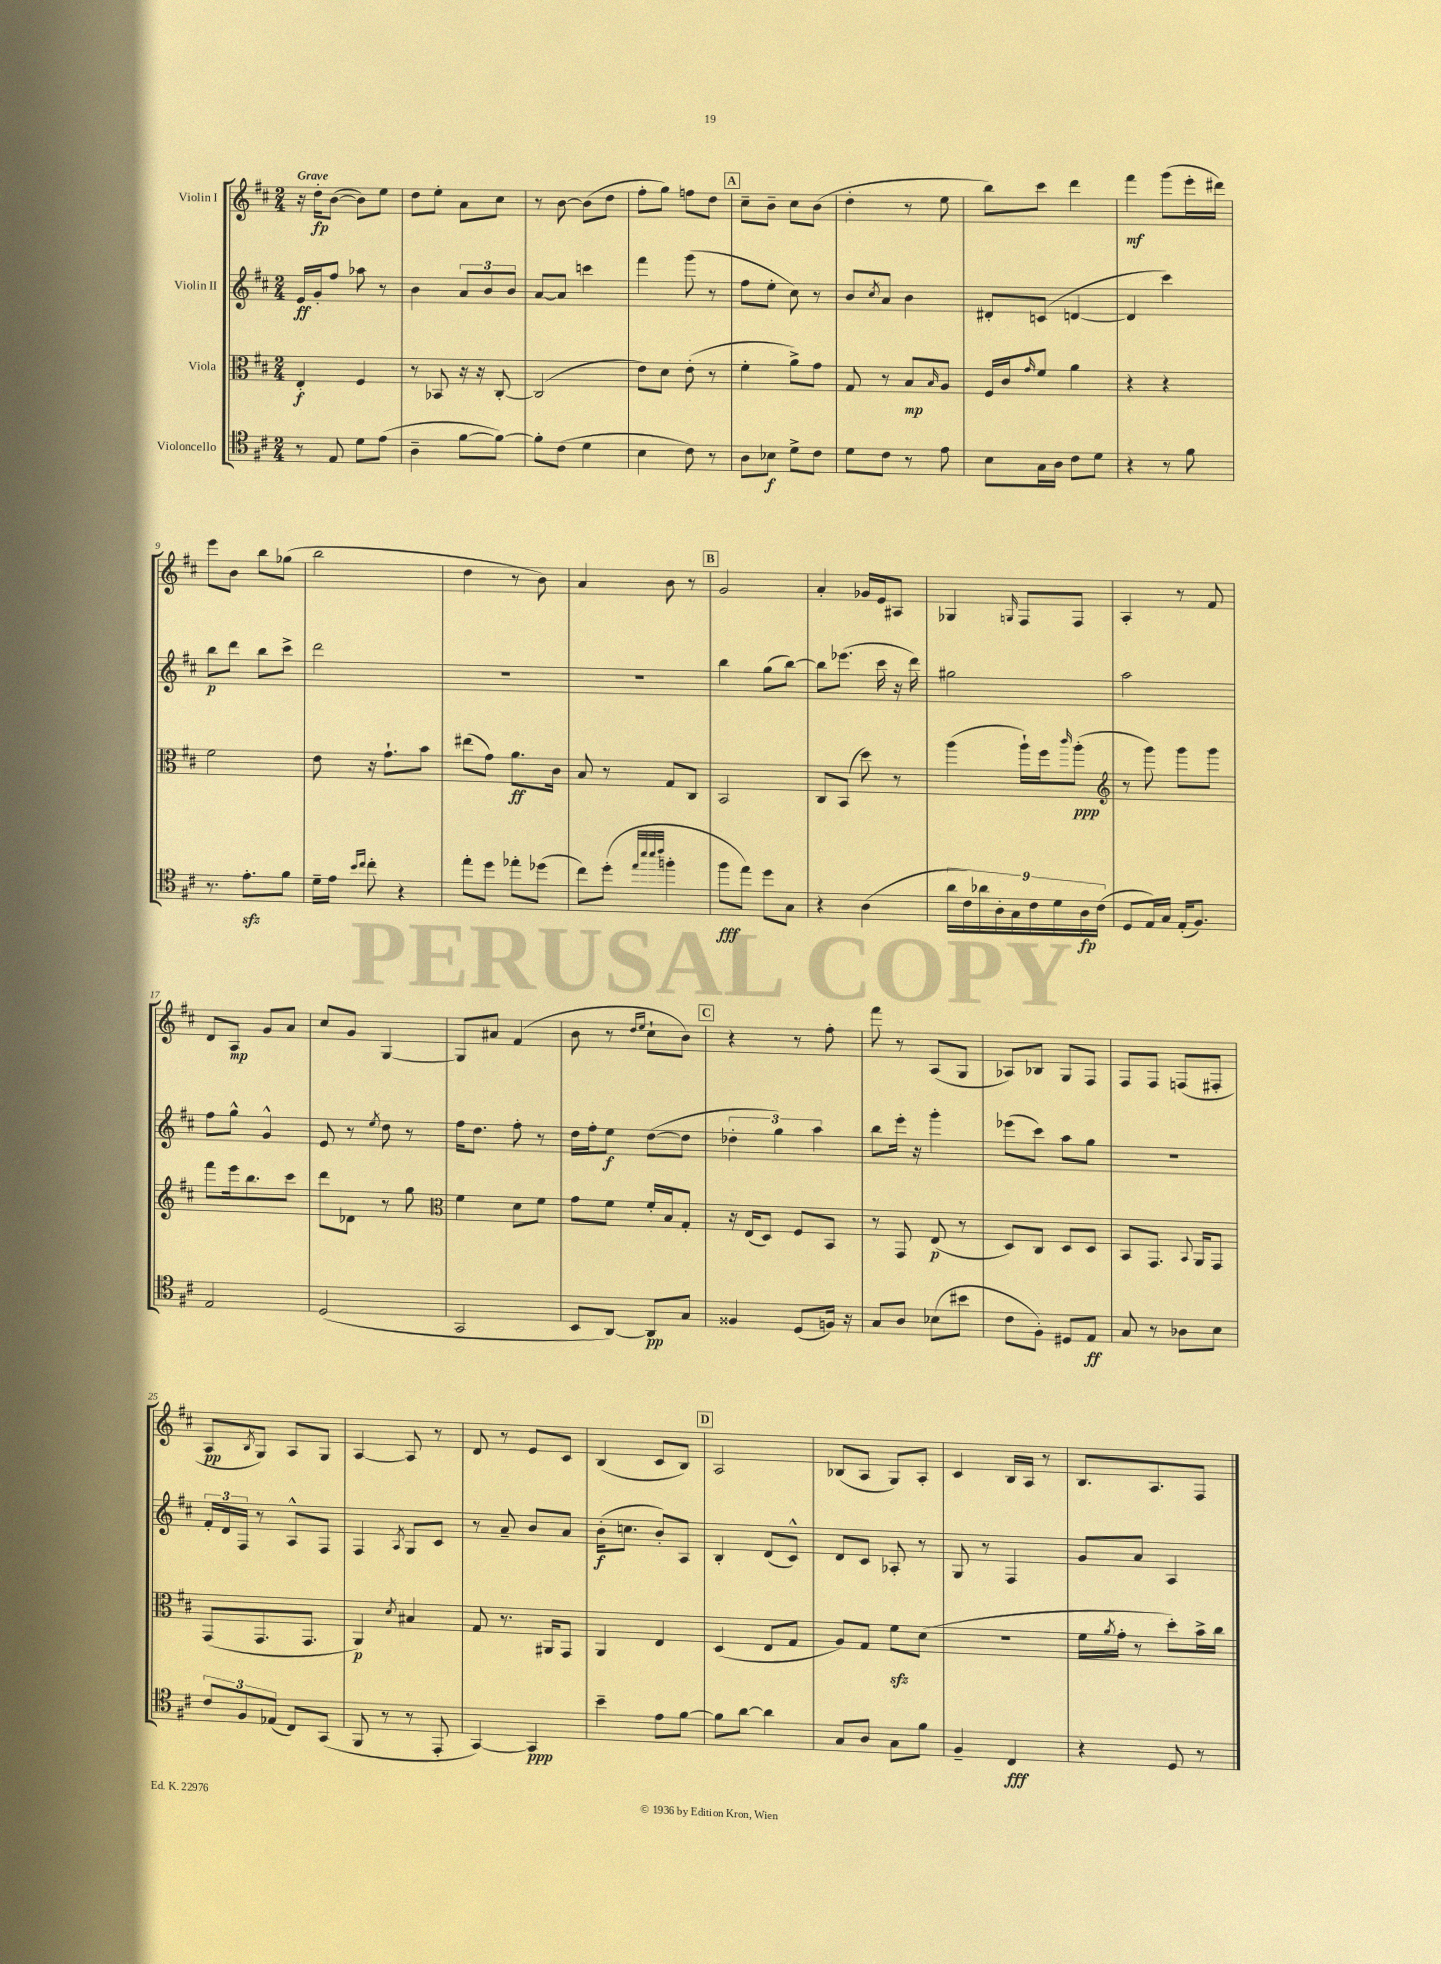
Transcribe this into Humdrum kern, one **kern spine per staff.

**kern	**dynam	**kern	**dynam	**kern	**dynam	**kern	**dynam
*part4	*part4	*part3	*part3	*part2	*part2	*part1	*part1
*staff4	*staff4	*staff3	*staff3	*staff2	*staff2	*staff1	*staff1
*I"Violoncello	*	*I"Viola	*	*I"Violin II	*	*I"Violin I	*
*clefC4	*	*clefC3	*	*clefG2	*	*clefG2	*
*k[f#c#]	*	*k[f#c#]	*	*k[f#c#]	*	*k[f#c#]	*
*M2/4	*	*M2/4	*	*M2/4	*	*M2/4	*
=1	=1	=1	=1	=1	=1	=1	=1
!	!	!	!	!	!	!LO:TX:a:B:t=Grave	!
8r	.	4E'/	f	16e/LL	ff	16r	.
.	.	.	.	16g'/J	.	16dd'\KL	fp
8E/	.	.	.	8ff#/J	.	([8b\J	.
8d\L	.	4F#/	.	8aa-X\	.	8b\L])	.
(8e\J	.	.	.	8r	.	8ee\J	.
=2	=2	=2	=2	=2	=2	=2	=2
4A~\	.	8r	.	4b\	.	8dd\L	.
.	.	8BB-X/	.	.	.	8ee'\J	.
[8f#\L	.	16r	.	12a/L	.	8a\L	.
.	.	16r	.	.	.	.	.
.	.	.	.	12b/	.	.	.
8f#\J_)	.	[8C#'/	.	.	.	8cc#\J	.
.	.	.	.	12b/J	.	.	.
=3	=3	=3	=3	=3	=3	=3	=3
8f#'\L]	.	(2C#/]	.	[8a/L	.	8r	.
(8c#\J	.	.	.	8a/J]	.	[8b\	.
4d\	.	.	.	4cccn\	.	(8b\L]	.
.	.	.	.	.	.	8dd\J	.
=4	=4	=4	=4	=4	=4	=4	=4
4B\	.	8e\L)	.	4fff#\	.	8ff#'\L	.
.	.	8d\J	.	.	.	8gg\J)	.
8c#\)	.	(8e'\	.	(8ggg\	.	8ffn\L	.
8r	.	8r	.	8r	.	8dd\J	.
!!LO:REH:place=s1:t=A
=5	=5	=5	=5	=5	=5	=5	=5
8A\L	.	4f#'\	.	8ff#\L	.	8cc#~\L	.
8B-X\J	f	.	.	8ee'\J	.	8b~\J	.
8d^\L	.	8a^\L)	.	8cc#\)	.	8cc#\L	.
8c#\J	.	8g\J	.	8r	.	(8b\J	.
=6	=6	=6	=6	=6	=6	=6	=6
8d\L	.	8G/	.	8b/L	.	4dd'\	.
.	.	.	.	8qcc#/	.	.	.
8c#\J	.	8r	.	8a/J	.	.	.
8r	.	8B/L	mp	4b\	.	8r	.
.	.	16qqB/	.	.	.	.	.
8e\	.	8A/J	.	.	.	8ee\	.
=7	=7	=7	=7	=7	=7	=7	=7
8B\L	.	16F#/LL	.	8d#X'/L	.	8bb\L)	.
.	.	16c#/J	.	.	.	.	.
.	.	16qqg/	.	.	.	.	.
16G\L	.	8f#/J	.	(8cn/J	.	8ccc#\J	.
16A\JJ	.	.	.	.	.	.	.
8c#\L	.	4a\	.	[4dn/	.	4ddd\	.
8d\J	.	.	.	.	.	.	.
=8	=8	=8	=8	=8	=8	=8	=8
4r	.	4r	.	4d/]	.	4fff#\	mf
8r	.	4r	.	4ccc#\)	.	(8ggg\L	.
8f#\	.	.	.	.	.	16eee'\L	.
.	.	.	.	.	.	16ddd#X\JJ)	.
!!LO:LB:g=z
=9	=9	=9	=9	=9	=9	=9	=9
8.r	.	2f#\	.	8bb\L	p	8eee\L	.
.	.	.	.	8ddd\J	.	8b\J	.
8.ezz'\L	.	.	.	.	.	.	.
.	.	.	.	8bb\L	.	8bb\L	.
8f#\J	.	.	.	8ccc#^\J	.	(8gg-X\J	.
=10	=10	=10	=10	=10	=10	=10	=10
16d~\LL	.	8e\	.	2ddd\	.	2bb\	.
16e\JJ	.	.	.	.	.	.	.
16qqb/LL	.	.	.	.	.	.	.
16qqcc#/JJ	.	.	.	.	.	.	.
8cc#'\	.	16r	.	.	.	.	.
.	.	8.g`\L	.	.	.	.	.
4r	.	.	.	.	.	.	.
.	.	8b\J	.	.	.	.	.
=11	=11	=11	=11	=11	=11	=11	=11
8ee'\L	.	(8ee#X\L	.	2r	.	4dd\	.
8dd\J	.	8g\J)	.	.	.	.	.
8ee-X'\L	.	8.a\L	ff	.	.	8r	.
(8dd-X\J	.	.	.	.	.	8b\)	.
.	.	16c#\Jk	.	.	.	.	.
=12	=12	=12	=12	=12	=12	=12	=12
8cc#\L)	.	8B/	.	2r	.	4a/	.
(8dd'\J	.	8r	.	.	.	.	.
32qqee/LLL	.	.	.	.	.	.	.
32qqbb/	.	.	.	.	.	.	.
32qqbb/	.	.	.	.	.	.	.
32qqccc#/JJJ	.	.	.	.	.	.	.
4ffn'\	.	8G/L	.	.	.	8b\	.
.	.	8C#/J	.	.	.	8r	.
!!LO:REH:place=s1:t=B
=13	=13	=13	=13	=13	=13	=13	=13
8ff#\L	fff	2BB/	.	4bb\	.	2g/	.
8ee\J)	.	.	.	.	.	.	.
8dd\L	.	.	.	(8gg\L	.	.	.
8G\J	.	.	.	[8bb\J)	.	.	.
=14	=14	=14	=14	=14	=14	=14	=14
4r	.	8C#/L	.	8bb\L]	.	4a'/	.
.	.	(8BB/J	.	(8.eee-X\J	.	.	.
(4A\	.	8dd\)	.	.	.	16g-X/LL	.
.	.	.	.	16ccc#\	.	16e/J	.
.	.	8r	.	16r	.	8A#X/J	.
.	.	.	.	16ddd\)	.	.	.
=15	=15	=15	=15	=15	=15	=15	=15
18a\LL	.	(4aa\	.	2gg#X\	.	4G-X/	.
18c#\)	.	.	.	.	.	.	.
18a-X\	.	.	.	.	.	.	.
18A'\	.	.	.	.	.	.	.
18G\	.	.	.	.	.	.	.
.	.	.	.	.	.	16qqGn/	.
.	.	16aa`\LL)	.	.	.	8F#/L	.
18c#\	.	.	.	.	.	.	.
.	.	16ff#\J	.	.	.	.	.
18d\	.	.	.	.	.	.	.
.	.	16qqccc#/	.	.	.	.	.
.	.	(8aa'\J	ppp	.	.	8F#/J	.
18A\	fp	.	.	.	.	.	.
(18c#\JJ	.	.	.	.	.	.	.
=16	=16	=16	=16	=16	=16	=16	=16
*	*	*clefG2	*	*	*	*	*
8D/L	.	8r	.	2aa\	.	4A'/	.
16E/L)	.	8ggg\)	.	.	.	.	.
16G/JJ	.	.	.	.	.	.	.
(16E'/KL	.	8ggg\L	.	.	.	8r	.
8.F#/J)	.	.	.	.	.	.	.
.	.	8ggg\J	.	.	.	8f#/	.
!!LO:LB:g=z
=17	=17	=17	=17	=17	=17	=17	=17
2E/	.	8fff#\L	.	8ff#\L	.	8d/L	.
.	.	16eee\k	.	8gg^^\J	.	8A/J	mp
.	.	8.bb\	.	.	.	.	.
.	.	.	.	4g^^/	.	8g/L	.
.	.	8ccc#\J	.	.	.	8a/J	.
=18	=18	=18	=18	=18	=18	=18	=18
(2D/	.	8ddd\L	.	8e/	.	8cc#/L	.
.	.	8d-X\J	.	8r	.	8g/J	.
.	.	.	.	8qee/	.	.	.
.	.	8r	.	8dd\	.	[4G/	.
.	.	8gg\	.	8r	.	.	.
=19	=19	=19	=19	=19	=19	=19	=19
*	*	*clefC3	*	*	*	*	*
2GG/	.	4f#\	.	16ff#\KL	.	8G/L]	.
.	.	.	.	8.dd\J	.	.	.
.	.	.	.	.	.	8a#X/J	.
.	.	8d\L	.	8ff#'\	.	(4f#/	.
.	.	8f#\J	.	8r	.	.	.
=20	=20	=20	=20	=20	=20	=20	=20
8BB/L	.	8g\L	.	16dd\LL	.	8b\	.
.	.	.	.	16ff#'\J	.	.	.
[8AA/J)	.	8f#\J	.	8ee\J	f	8r	.
.	.	.	.	.	.	16qqdd/LL	.
.	.	.	.	.	.	16qqee/JJ	.
8AA/L]	pp	16f#'/LL	.	([8dd\L	.	8cc#`\L	.
.	.	16B/J	.	.	.	.	.
8G/J	.	8G'/J	.	8dd\J]	.	8b\J)	.
!!LO:REH:place=s1:t=C
=21	=21	=21	=21	=21	=21	=21	=21
4F##X/	.	16r	.	6dd-X'\	.	4r	.
.	.	(16E/KL	.	.	.	.	.
.	.	8D/J)	.	.	.	.	.
.	.	.	.	6gg\)	.	.	.
(8D/L	.	8F#/L	.	.	.	8r	.
.	.	.	.	6aa\	.	.	.
16Fn/Jk)	.	8BB/J	.	.	.	8ff#'\	.
16r	.	.	.	.	.	.	.
=22	=22	=22	=22	=22	=22	=22	=22
8G/L	.	8r	.	8bb\L	.	8fff#\	.
8A/J	.	8GG/	.	16eee'\Jk	.	8r	.
.	.	.	.	16r	.	.	.
(8B-X\L	.	(8E/	p	4ggg'\	.	(8A/L	.
8b#X\J	.	8r	.	.	.	8G/J	.
=23	=23	=23	=23	=23	=23	=23	=23
8c#\L	.	8D/L)	.	(8eee-X\L	.	8A-X/L)	.
8F#'\J)	.	8C#/J	.	8ccc#\J)	.	8B-X/J	.
8D#X/L	.	8D/L	.	8aa\L	.	8G/L	.
8E/J	ff	8D/J	.	8gg\J	.	8F#/J	.
=24	=24	=24	=24	=24	=24	=24	=24
8G/	.	8BB/L	.	2r	.	8F#/L	.
8r	.	8.GG/J	.	.	.	8F#/J	.
8A-X\L	.	.	.	.	.	(8Fn/L	.
.	.	8qqBB/	.	.	.	.	.
.	.	16AA/KL	.	.	.	.	.
8B\J	.	8GG/J	.	.	.	8F#X'/J	.
!!LO:LB:g=z
=25	=25	=25	=25	=25	=25	=25	=25
12c#/L	.	(8GG/L	.	24f#'/LL	.	8A/L	pp
.	.	.	.	24d/	.	.	.
12F#/	.	.	.	24F#/JJ	.	.	.
.	.	.	.	.	.	8qB/	.
.	.	8.GG/	.	8r	.	8G/J)	.
(12E-X/J	.	.	.	.	.	.	.
8C#/L)	.	.	.	8A^^/L	.	8A/L	.
.	.	8.GG/J	.	.	.	.	.
(8GG/J	.	.	.	8F#/J	.	8G/J	.
=26	=26	=26	=26	=26	=26	=26	=26
8FF#/	.	4AA/)	p	4F#/	.	[4A/	.
8r	.	.	.	.	.	.	.
.	.	8qd/	.	8qA/	.	.	.
8r	.	4B#X/	.	8G/L	.	8A/]	.
8EE'/	.	.	.	8c#/J	.	8r	.
=27	=27	=27	=27	=27	=27	=27	=27
[4GG/)	.	8G/	.	8r	.	8d/	.
.	.	8.r	.	8a~/	.	8r	.
4GG/]	ppp	.	.	8b/L	.	8e/L	.
.	.	16AA#X/KL	.	.	.	.	.
.	.	8GG/J	.	8a/J	.	8c#/J	.
=28	=28	=28	=28	=28	=28	=28	=28
4b~\	.	4AA/	.	(16b'\KL	f	(4B/	.
.	.	.	.	8.ccn\J	.	.	.
8e\L	.	4E/	.	8b'/L)	.	8c#/L	.
[8f#\J	.	.	.	8A/J	.	8B/J)	.
!!LO:REH:place=s1:t=D
=29	=29	=29	=29	=29	=29	=29	=29
8f#\L]	.	(4D/	.	4B'/	.	2A/	.
[8a\J	.	.	.	.	.	.	.
4a\]	.	8E/L	.	(8d/L	.	.	.
.	.	8G/J	.	8c#^^/J)	.	.	.
=30	=30	=30	=30	=30	=30	=30	=30
8G/L	.	8A/L)	.	8d/L	.	(8B-X/L	.
8A/J	.	8G/J	.	8c#/J	.	8A/J	.
8G\L	.	8f#zz\L	.	8A-X'/	.	8G/L)	.
8f#\J	.	(8d\J	.	8r	.	8A'/J	.
=31	=31	=31	=31	=31	=31	=31	=31
4F#~/	.	2r	.	8G/	.	4c#/	.
.	.	.	.	8r	.	.	.
4C#/	fff	.	.	4F#/	.	16B/LL	.
.	.	.	.	.	.	16A/JJ	.
.	.	.	.	.	.	8r	.
=32	=32	=32	=32	=32	=32	=32	=32
4r	.	16f#\LL	.	8g/L	.	8.B/L	.
.	.	8qa/	.	.	.	.	.
.	.	16g'\JJ	.	.	.	.	.
.	.	8r	.	8a/J	.	.	.
.	.	.	.	.	.	8.A/	.
8D/	.	8dd'\L)	.	4A/	.	.	.
8r	.	16b^\L	.	.	.	8F#/J	.
.	.	16cc#\JJ	.	.	.	.	.
==	==	==	==	==	==	==	==
*-	*-	*-	*-	*-	*-	*-	*-
